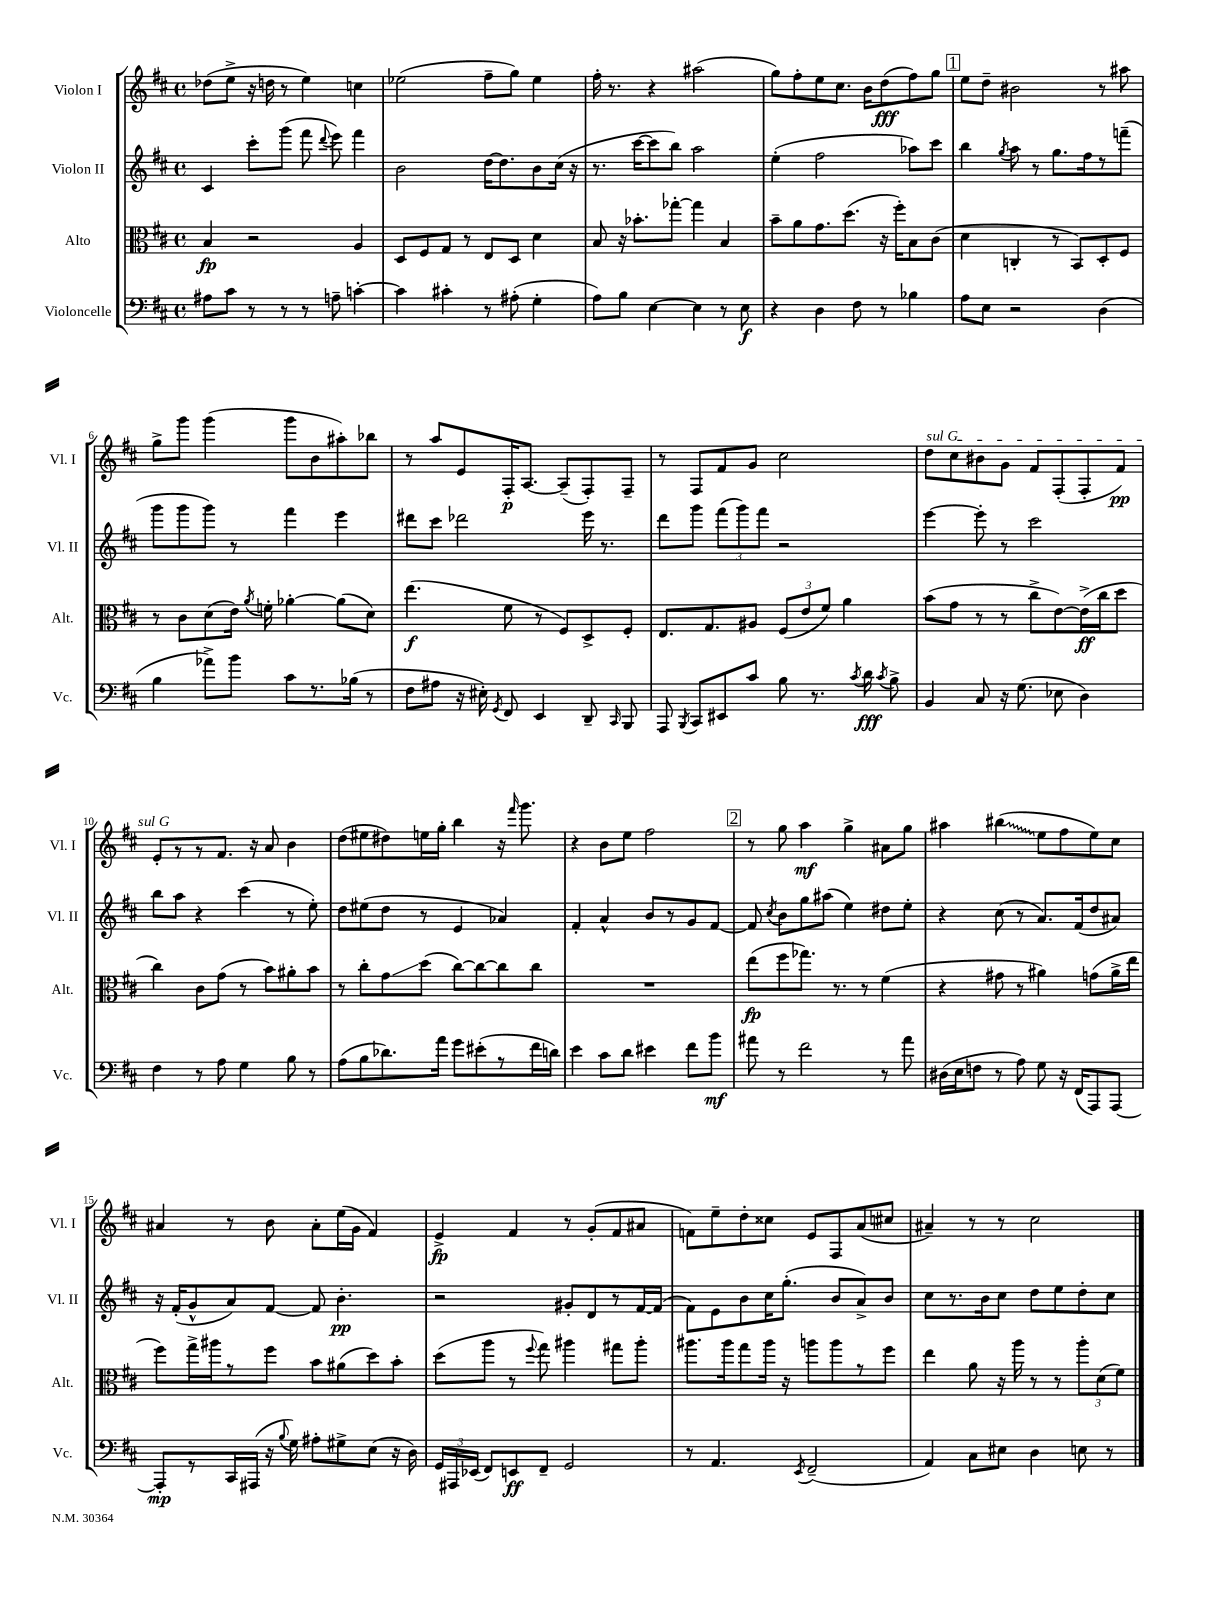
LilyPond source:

<<
\new StaffGroup <<
\new Staff = "s0" \with { instrumentName = "Violon I" shortInstrumentName = "Vl. I" } {
    \clef treble \key d \major \defaultTimeSignature \time 4/4
    \autoBeamOff des''8[( e''8]-> r16 d''16 r8 e''4) c''4 |
    ees''2( fis''8[-- g''8]) ees''4 |
    fis''16-. r8. r4 ais''2( |
    g''8[) fis''8-. e''8 cis''8.] b'16[ d''8\fff( fis''8) g''8] |
    \mark \markup { \box "1" } e''8[ d''8]-- bis'2 r8 ais''8 |
    g''8[-> g'''8] g'''4( g'''8[ b'8 ais''8-.) bes''8] |
    r8 a''8[ e'8 fis16-.\p a8.]~ a8[--( fis8-.) fis8]-- |
    r8 fis8[ fis'8 g'8] cis''2 |
    \once \override TextSpanner.bound-details.left.text = \markup { \italic "sul G" } d''8[\startTextSpan cis''8 bis'8 g'8] fis'8[ fis8-.( fis8-. fis'8]\pp) |
    e'8[-.\stopTextSpan r8 r8 fis'8.] r16 a'8 b'4 |
    d''8[( eis''8 dis''8) e''16 g''16]-. b''4 r16 \grace { fis'''16 } g'''8. |
    r4 b'8[ e''8] fis''2 |
    \mark \markup { \box "2" } r8 g''8 a''4\mf g''4-> ais'8[ g''8] |
    ais''4 \once \override Glissando.style = #'zigzag bis''4\glissando( e''8[ fis''8 e''8) cis''8] |
    ais'4 r8 b'8 ais'8[-. e''16( g'16] fis'4) |
    e'4->\fp fis'4 r8 g'8[-.( fis'8 ais'8] |
    f'8[) e''8-- d''8-. cisis''8] e'8[ fis8 a'8( cis''8] |
    ais'4--) r8 r8 cis''2 \bar "|." |
}
\new Staff = "s1" \with { instrumentName = "Violon II" shortInstrumentName = "Vl. II" } {
    \clef treble \key d \major \defaultTimeSignature \time 4/4
    \autoBeamOff cis'4 cis'''8[-. g'''8]( fis'''8 \appoggiatura { d'''8 } e'''8) fis'''4 |
    b'2 d''16[~ d''8. b'8 cis''16]( r16 |
    r8. cis'''16[~ cis'''8 b''8]) a''2 |
    e''4-.( fis''2 aes''8[) cis'''8] |
    \mark \markup { \box "1" } b''4 \acciaccatura { g''8 } a''8 r8 g''8.[ fis''16 r8 f'''8]--( |
    g'''8[ g'''8 g'''8]) r8 fis'''4 e'''4 |
    dis'''8[ cis'''8] des'''2 e'''16 r8. |
    d'''8[ g'''8] \tuplet 3/2 { fis'''8[( g'''8) fis'''8] } r2 |
    e'''4~ e'''8-. r8 cis'''2 |
    b''8[ a''8] r4 cis'''4( r8 e''8-.) |
    d''8[ eis''8( d''8] r8 e'4 aes'4) |
    fis'4-. a'4-^ b'8[ r8 g'8 fis'8]~ |
    \mark \markup { \box "2" } fis'8 \acciaccatura { cis''8 } b'8[ g''8 ais''8]( e''4) dis''8[ e''8]-. |
    r4 cis''8( r8 a'8.[) fis'16( d''8 ais'8]) |
    r16 fis'16[-.( g'8-^ a'8) fis'8]~ fis'8 b'4.-.\pp |
    r2 gis'8[-. d'8 r8 fis'16~ fis'16]( |
    fis'8[) e'8 b'8 cis''16 g''8.]-.( b'8[ a'8->) b'8] |
    cis''8[ r8. b'16 cis''8] d''8[ e''8 d''8-. cis''8] \bar "|." |
}
\new Staff = "s2" \with { instrumentName = "Alto" shortInstrumentName = "Alt." } {
    \clef alto \key d \major \defaultTimeSignature \time 4/4
    \autoBeamOff b4\fp r2 a4 |
    d8[ fis8 g8] r8 e8[ d8] d'4 |
    b8 r16 bes'8.[-. ges''8]~-. ges''4 b4 |
    b'8[-- a'8 g'8. d''8.]( r16 fis''16[-.) b8 cis'8]( |
    \mark \markup { \box "1" } d'4 c4-. r8 b,8[) d8-. fis8] |
    r8 cis'8[ d'8( e'16]) \acciaccatura { a'8 } f'16-. aes'4~-. aes'8[( d'8]) |
    e''4.\f( fis'8 r8 fis8[) d8-> fis8]-. |
    e8.[ g8. ais8] \tuplet 3/2 { fis8[( e'8 fis'8]) } a'4 |
    b'8[( g'8] r8 r8 cis''8[-> e'8~) e'16->\ff( cis''16 d''8] |
    cis''4) cis'8[ g'8]( r8 b'8[) ais'8-. b'8] |
    r8 cis''8[-. g'8\glissando d''8]( cis''8[~) cis''8~ cis''8 cis''8] |
    R1 |
    \mark \markup { \box "2" } e''8[\fp( fis''8 ges''8.]) r8. r8 fis'4( |
    r4 gis'8 r8 ais'4) g'8[( ais'16-> e''16] |
    fis''8[) g''16-> ais''16 r8 fis''8] b'8[ ais'8( d''8) b'8]-. |
    d''8[( a''8] r8 \appoggiatura { fis''8 } g''8) ais''4 gis''8[ ais''8]-. |
    ais''8.[ ais''16 g''8 ais''16] r16 a''8[ a''8 r8 fis''8] |
    e''4 a'8 r16 a''16 r8 r8 \tuplet 3/2 { a''8[-. d'8( fis'8]) } \bar "|." |
}
\new Staff = "s3" \with { instrumentName = "Violoncelle" shortInstrumentName = "Vc." } {
    \clef bass \key d \major \defaultTimeSignature \time 4/4
    \autoBeamOff ais8[ cis'8] r8 r8 r8 a8-- c'4~-. |
    c'4 cis'4-. r8 ais8-.( g4-. |
    a8[) b8] e4~ e4 r8 e8\f |
    r4 d4 fis8 r8 bes4 |
    \mark \markup { \box "1" } a8[ e8] r2 d4( |
    b4 aes'8[->) b'8] cis'8[ r8. bes16]( r8 |
    fis8[ ais8] r16 eis16-.) \acciaccatura { g,8 } fis,8 e,4 d,8-- \grace { cis,16 } b,,8 |
    a,,8 \acciaccatura { b,,8 } cis,8[ eis,8 cis'8] b8 r8. \acciaccatura { cis'8 } d'16\fff \acciaccatura { cis'8 } b8-> |
    b,4 cis8 r16 g8.( ees8 d4) |
    fis4 r8 a8 g4 b8 r8 |
    a8[( b8 des'8.) a'16] g'8[ eis'8-.( r8 fis'16 d'16]) |
    e'4 cis'8[ d'8] eis'4 fis'8[ b'8]\mf |
    \mark \markup { \box "2" } ais'8 r8 fis'2 r8 ais'8 |
    dis16[( e16 f8] r8 a8) g8 r16 fis,16[( a,,8) a,,8]~ |
    a,,8[-.\mp r8 cis,16 ais,,16]( r16 \appoggiatura { b8 } g16) ais8[-. gis8-> e8]( r16 d16) |
    \tuplet 3/2 { g,16[ ais,,16 ees,16]( } fis,8[) e,8\ff fis,8]-- g,2 |
    r8 a,4. \acciaccatura { e,8 } fis,2--( |
    a,4) cis8[ eis8] d4 e8 r8 \bar "|." |
}
>>
>>
